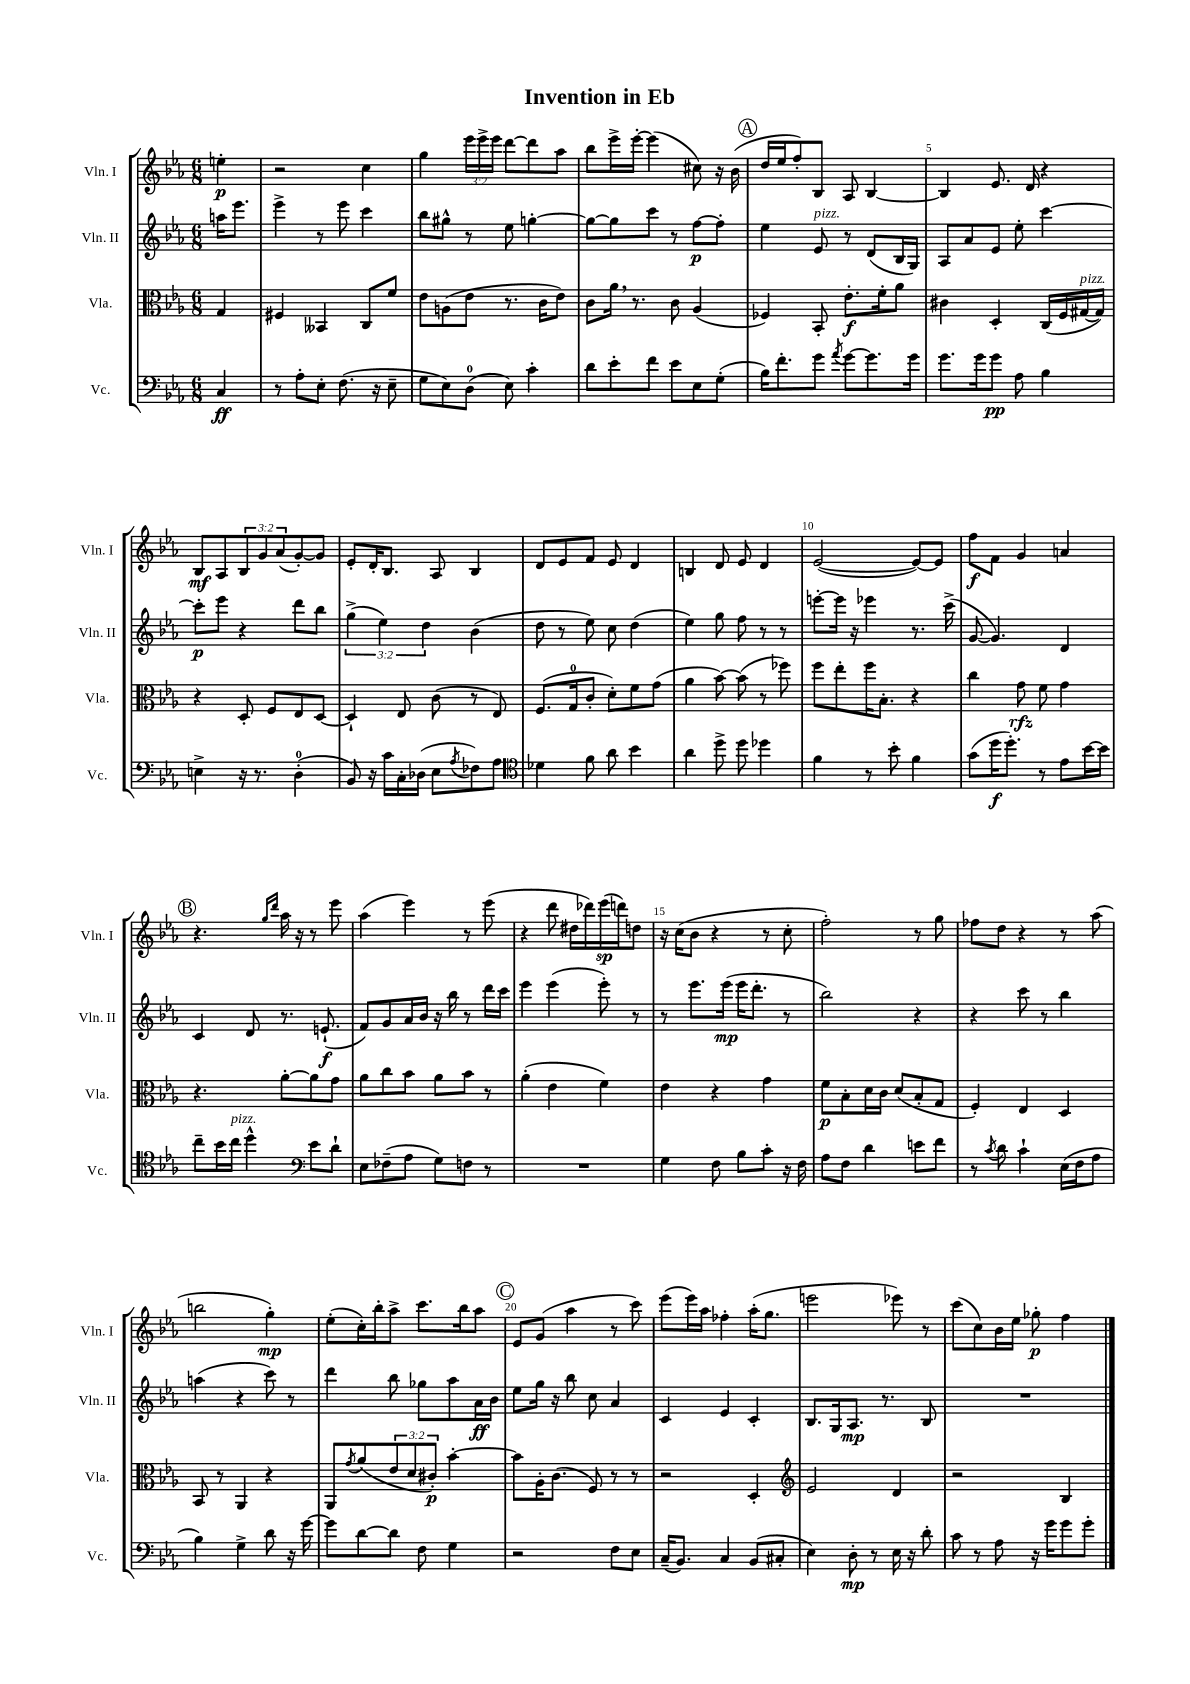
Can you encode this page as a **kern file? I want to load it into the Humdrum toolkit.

**kern	**dynam	**kern	**dynam	**kern	**dynam	**kern	**dynam
*part4	*part4	*part3	*part3	*part2	*part2	*part1	*part1
*staff4	*staff4	*staff3	*staff3	*staff2	*staff2	*staff1	*staff1
*I"Vc.	*	*I"Vla.	*	*I"Vln. II	*	*I"Vln. I	*
*I'Vc.	*	*I'Vla.	*	*I'Vln. II	*	*I'Vln. I	*
*clefF4	*	*clefC3	*	*clefG2	*	*clefG2	*
*k[b-e-a-]	*	*k[b-e-a-]	*	*k[b-e-a-]	*	*k[b-e-a-]	*
*M6/8	*	*M6/8	*	*M6/8	*	*M6/8	*
=	=	=	=	=	=	=	=
4C/	ff	4G/	.	16aan\KL	.	4een'\	p
.	.	.	.	8.eee-\J	.	.	.
=1	=1	=1	=1	=1	=1	=1	=1
8r	.	4F#X/	.	4eee-^\	.	2r	.
8A-'\L	.	.	.	.	.	.	.
8E-'\J	.	4BB--X/	.	8r	.	.	.
(8.F\	.	.	.	8eee-\	.	.	.
.	.	8C/L	.	4ccc\	.	4cc\	.
16r	.	.	.	.	.	.	.
8E-~\	.	8f/J	.	.	.	.	.
=2	=2	=2	=2	=2	=2	=2	=2
8G\L	.	8e-\L	.	8bb-\L	.	4gg\	.
8E-\)	.	(8An\	.	8gg#X^^\J	.	.	.
(8D\J	.	8e-\J	.	8r	.	24eee-\LL	.
.	.	.	.	.	.	24eee-^\	.
.	.	.	.	.	.	24eee-\JJ	.
8E-\)	.	8.r	.	8ee-\	.	[8ddd\L	.
4c'\	.	.	.	[4ggn'\	.	8ddd\]	.
.	.	16c\KL	.	.	.	.	.
.	.	8e-\J)	.	.	.	8aa-\J	.
=3	=3	=3	=3	=3	=3	=3	=3
8d\L	.	8c\L	.	8gg\L_	.	8bb-\L	.
8e-'\	.	16a-,\Jk	.	8gg\]	.	16eee-^\L	.
.	.	8.r	.	.	.	[16eee-'\JJ	.
8f\J	.	.	.	8ccc\J	.	(4eee-\]	.
8e-\L	.	8c\	.	8r	.	.	.
8E-\	.	(4A-/	.	[8ff\L	p	8cc#X\)	.
(8G'\J	.	.	.	8ff'\J]	.	16r	.
.	.	.	.	.	.	(16b-\	.
!!LO:REH:place=s1:t=A
=4	=4	=4	=4	=4	=4	=4	=4
16B-\KL)	.	4F-X/)	.	4ee-\	.	16dd/LL	.
8.f'\	.	.	.	.	.	16ee-/J	.
.	.	.	.	.	.	8ff'/)	.
!	!	!	!	!LO:TX:a:i:t=pizz.	!	!	!
8g\J	.	8BB-'/	.	8e-/	.	8B-/J	.
8qa-/	.	.	.	.	.	.	.
[8g\L	.	8.e-'\L	f	8r	.	8A-/	.
8.g\]	.	.	.	(8d/L	.	[4B-/	.
.	.	16f'\k	.	.	.	.	.
.	.	8a-\J	.	16B-/L	.	.	.
16g\Jk	.	.	.	16G/JJ)	.	.	.
=5	=5	=5	=5	=5	=5	=5	=5
8.g\L	.	4c#X\	.	8A-/L	.	4B-/]	.
.	.	.	.	8a-/	.	.	.
16g\k	.	.	.	.	.	.	.
8g\J	pp	4D'/	.	8e-/J	.	8.e-/	.
8A-\	.	.	.	8ee-'\	.	.	.
.	.	.	.	.	.	16d/	.
4B-\	.	(16C/LL	.	[4ccc\	.	4r	.
.	.	16F/	.	.	.	.	.
!	!	!LO:TX:a:i:t=pizz.	!	!	!	!	!
.	.	[16G#X/	.	.	.	.	.
.	.	16G#/JJ])	.	.	.	.	.
!!LO:LB:g=z
=6	=6	=6	=6	=6	=6	=6	=6
4En^\	.	4r	.	8ccc'\L]	p	8B-/L	mf
.	.	.	.	8eee-\J	.	8A-/	.
16r	.	8D'/	.	4r	.	12B-/	.
8.r	.	.	.	.	.	.	.
.	.	.	.	.	.	12g/	.
.	.	8F/L	.	.	.	.	.
.	.	.	.	.	.	(12a-/	.
(4D'\	.	8E-/	.	8ddd\L	.	[8g'/)	.
.	.	[8D/J	.	8bb-\J	.	8g/J]	.
=7	=7	=7	=7	=7	=7	=7	=7
8BB-/)	.	4D`/]	.	(6gg^\	.	8e-'/L	.
16r	.	.	.	.	.	16d'/K	.
.	.	.	.	6ee-\)	.	.	.
16c\LL	.	.	.	.	.	8.B-/J	.
16C'\	.	8E-/	.	.	.	.	.
(16D-X\JJ	.	.	.	.	.	.	.
.	.	.	.	6dd\	.	.	.
8E-\L	.	(8c\	.	.	.	8A-/	.
8qA-/	.	.	.	.	.	.	.
8F-X\)	.	8r	.	(4b-\	.	4B-/	.
8A-\J	.	8E-/)	.	.	.	.	.
=8	=8	=8	=8	=8	=8	=8	=8
*clefC4	*	*	*	*	*	*	*
4d-X\	.	(8.F/L	.	8dd\	.	8d/L	.
.	.	.	.	8r	.	8e-/	.
.	.	16G/k	.	.	.	.	.
8f\	.	8c'/J	.	8ee-\)	.	8f/J	.
8a-\	.	8d'\L)	.	8cc\	.	8e-/	.
4b-\	.	8f\	.	(4dd\	.	4d/	.
.	.	(8g\J	.	.	.	.	.
=9	=9	=9	=9	=9	=9	=9	=9
4a-\	.	4a-\	.	4ee-\)	.	4Bn/	.
8dd^\	.	[8b-\)	.	8gg\	.	8d/	.
8dd\	.	(8b-\]	.	8ff\	.	8e-/	.
4dd-X\	.	8r	.	8r	.	4d/	.
.	.	8ff-X\)	.	8r	.	.	.
=10	=10	=10	=10	=10	=10	=10	=10
4f\	.	8ff\L	.	[8eeen'\L	.	([2e-/	.
.	.	8ee-'\	.	16eee\Jk]	.	.	.
.	.	.	.	16r	.	.	.
8r	.	16ff\K	.	4eee-X\	.	.	.
.	.	8.B-'\J	.	.	.	.	.
8b-'\	.	.	.	.	.	.	.
4f\	.	4r	.	8.r	.	8e-/L_)	.
.	.	.	.	.	.	8e-/J]	.
.	.	.	.	(16ccc^\	.	.	.
=11	=11	=11	=11	=11	=11	=11	=11
(8g\L	.	4cc\	.	[8g/	.	8ff\L	f
16dd\K	f	.	.	4.g/])	.	8f\J	.
8.dd'\J)	.	.	.	.	.	.	.
.	.	8g\	rfz	.	.	4g/	.
8r	.	8f\	.	.	.	.	.
8e-\L	.	4g\	.	4d/	.	4an/	.
[16b-\L	.	.	.	.	.	.	.
16b-\JJ]	.	.	.	.	.	.	.
!!LO:LB:g=z
!!LO:REH:place=s1:t=B
=12	=12	=12	=12	=12	=12	=12	=12
8cc~\L	.	4.r	.	4c/	.	4.r	.
16b-\L	.	.	.	.	.	.	.
!LO:TX:a:i:t=pizz.	!	!	!	!	!	!	!
16cc\JJ	.	.	.	.	.	.	.
4dd^^\	.	.	.	8d/	.	.	.
.	.	.	.	.	.	16qqgg/LL	.
.	.	.	.	.	.	16qqddd/JJ	.
.	.	[8a-'\L	.	8.r	.	16aa-\	.
.	.	.	.	.	.	16r	.
*clefF4	*	*	*	*	*	*	*
8e-\L	.	8a-\]	.	.	.	8r	.
.	.	.	.	(8.en`/	f	.	.
8d`\J	.	8g\J	.	.	.	8eee-\	.
=13	=13	=13	=13	=13	=13	=13	=13
8E-\L	.	8a-\L	.	8f/L)	.	(4aa-\	.
(8F-X~\	.	8cc\	.	8g/	.	.	.
8A-\J	.	8b-\J	.	16a-/L	.	4eee-\)	.
.	.	.	.	16b-/JJ	.	.	.
8G\L)	.	8a-\L	.	16r	.	.	.
.	.	.	.	16bb-\	.	.	.
8Fn\J	.	8b-\J	.	8r	.	8r	.
8r	.	8r	.	16ddd\LL	.	(8eee-\	.
.	.	.	.	16ccc\JJ	.	.	.
=14	=14	=14	=14	=14	=14	=14	=14
2.r	.	(4a-'\	.	4eee-\	.	4r	.
.	.	4e-\	.	(4eee-\	.	8ddd\	.
.	.	.	.	.	.	16dd#X\LL	.
.	.	.	.	.	.	16ddd-X\)	.
.	.	4f\)	.	8eee-'\)	.	(16eee-\	sp
.	.	.	.	.	.	16dddn\J)	.
.	.	.	.	8r	.	8ddn\J	.
=15	=15	=15	=15	=15	=15	=15	=15
4G\	.	4e-\	.	8r	.	16r	.
.	.	.	.	.	.	(16cc\KL	.
.	.	.	.	8.eee-\L	.	8b-\J	.
8F\	.	4r	.	.	.	4r	.
.	.	.	.	(16eee-\Jk	mp	.	.
8B-\L	.	.	.	16eee-\KL	.	.	.
.	.	.	.	8.ddd'\J	.	.	.
8c'\J	.	4g\	.	.	.	8r	.
16r	.	.	.	8r	.	8cc'\	.
16F\	.	.	.	.	.	.	.
=16	=16	=16	=16	=16	=16	=16	=16
8A-\L	.	8f\L	p	2bb-\)	.	2ff'\)	.
8F\J	.	8B-'\	.	.	.	.	.
4d\	.	16d\L	.	.	.	.	.
.	.	16c\JJ	.	.	.	.	.
.	.	(8d/L	.	.	.	.	.
8en\L	.	8B-'/	.	4r	.	8r	.
8f\J	.	8G/J	.	.	.	8gg\	.
=17	=17	=17	=17	=17	=17	=17	=17
8r	.	4F'/)	.	4r	.	8ff-X\L	.
8qc/	.	.	.	.	.	.	.
8d\	.	.	.	.	.	8dd\J	.
4c`\	.	4E-/	.	8ccc\	.	4r	.
.	.	.	.	8r	.	.	.
(16E-\LL	.	4D/	.	4bb-\	.	8r	.
16F\J	.	.	.	.	.	.	.
8A-\J	.	.	.	.	.	(8aa-\	.
!!LO:LB:g=z
=18	=18	=18	=18	=18	=18	=18	=18
4B-\)	.	8BB-/	.	(4aan\	.	2bbn\	.
.	.	8r	.	.	.	.	.
4G^\	.	4AA-/	.	4r	.	.	.
8d\	.	4r	.	8ccc\)	.	4gg'\)	mp
16r	.	.	.	8r	.	.	.
[16g\	.	.	.	.	.	.	.
=19	=19	=19	=19	=19	=19	=19	=19
8g\L]	.	8AA-/L	.	4ddd\	.	(8ee-'\L	.
.	.	8qg/	.	.	.	.	.
[8d\	.	(8a-/	.	.	.	16cc'\L)	.
.	.	.	.	.	.	16bb-'\J	.
8d\J]	.	12e-/	.	8bb-\	.	8aa-^\J	.
.	.	12d/	.	.	.	.	.
8F\	.	.	.	8gg-X\L	.	8.ccc\L	.
.	.	12c#X'/J)	p	.	.	.	.
4G\	.	[4b-'\	.	8aa-\	.	.	.
.	.	.	.	.	.	16bb-\k	.
.	.	.	.	16a-\L	ff	8aa-\J	.
.	.	.	.	16b-\JJ	.	.	.
!!LO:REH:place=s1:t=C
=20	=20	=20	=20	=20	=20	=20	=20
2r	.	8b-\L]	.	8ee-\L	.	8e-/L	.
.	.	16A-'\K	.	16gg\Jk	.	(8g/J	.
.	.	(8.c\J	.	16r	.	.	.
.	.	.	.	8bb-\	.	4aa-\	.
.	.	8F/)	.	8cc\	.	.	.
8F\L	.	8r	.	4a-/	.	8r	.
8E-\J	.	8r	.	.	.	8ccc\)	.
=21	=21	=21	=21	=21	=21	=21	=21
(16C~/KL	.	2r	.	4c/	.	(8eee-\L	.
8.BB-/J)	.	.	.	.	.	.	.
.	.	.	.	.	.	16eee-\L)	.
.	.	.	.	.	.	16aa-\JJ	.
4C/	.	.	.	4e-/	.	4ff-X'\	.
(8BB-/L	.	4D'/	.	4c'/	.	(16aa-'\KL	.
.	.	.	.	.	.	8.gg\J	.
8C#X'/J	.	.	.	.	.	.	.
=22	=22	=22	=22	=22	=22	=22	=22
*	*	*clefG2	*	*	*	*	*
4E-\)	.	2e-/	.	8.B-/L	.	2eeen\	.
.	.	.	.	16G/k	.	.	.
8D'\	mp	.	.	8.A-/J	mp	.	.
8r	.	.	.	.	.	.	.
.	.	.	.	8.r	.	.	.
16E-\	.	4d/	.	.	.	8eee-X\)	.
16r	.	.	.	.	.	.	.
8d'\	.	.	.	8B-/	.	8r	.
=23	=23	=23	=23	=23	=23	=23	=23
8c\	.	2r	.	2.r	.	(8ccc\L	.
8r	.	.	.	.	.	8cc\)	.
8A-\	.	.	.	.	.	16b-\L	.
.	.	.	.	.	.	16ee-\JJ	.
16r	.	.	.	.	.	8gg-X'\	p
16g\KL	.	.	.	.	.	.	.
8g\	.	4B-/	.	.	.	4ff\	.
8g'\J	.	.	.	.	.	.	.
==	==	==	==	==	==	==	==
*-	*-	*-	*-	*-	*-	*-	*-
